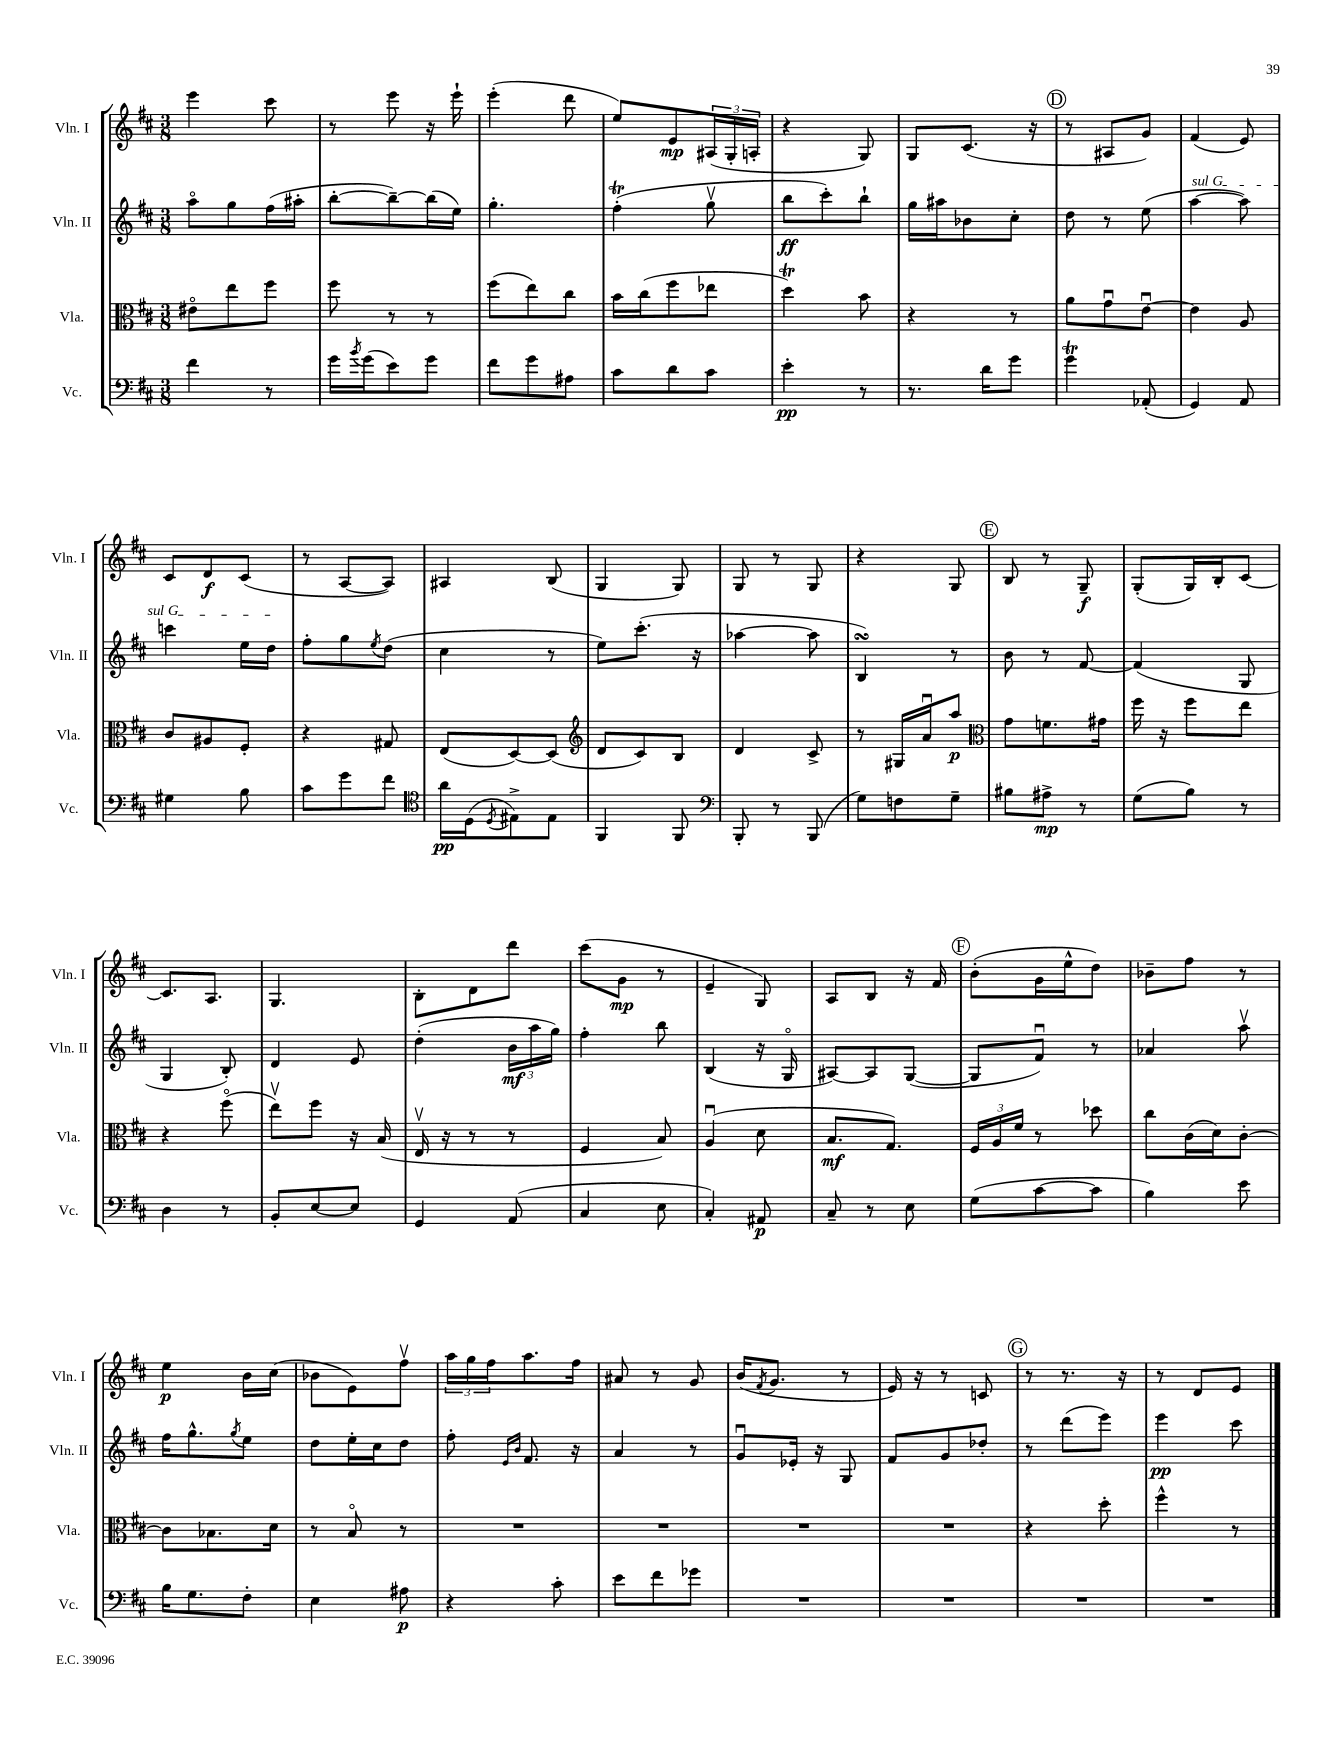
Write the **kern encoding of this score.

**kern	**dynam	**kern	**dynam	**kern	**dynam	**kern	**dynam
*part4	*part4	*part3	*part3	*part2	*part2	*part1	*part1
*staff4	*staff4	*staff3	*staff3	*staff2	*staff2	*staff1	*staff1
*I"Vc.	*	*I"Vla.	*	*I"Vln. II	*	*I"Vln. I	*
*I'Vc.	*	*I'Vla.	*	*I'Vln. II	*	*I'Vln. I	*
*clefF4	*	*clefC3	*	*clefG2	*	*clefG2	*
*k[f#c#]	*	*k[f#c#]	*	*k[f#c#]	*	*k[f#c#]	*
*M3/8	*	*M3/8	*	*M3/8	*	*M3/8	*
=65	=65	=65	=65	=65	=65	=65	=65
4f#\	.	8e#X\L	.	8aa\L	.	4eee\	.
.	.	8ee\	.	8gg\	.	.	.
8r	.	8ff#\J	.	(16ff#\L	.	8ccc#\	.
.	.	.	.	16aa#X'\JJ	.	.	.
=66	=66	=66	=66	=66	=66	=66	=66
16g\LL	.	8ff#\	.	[8bb'\L	.	8r	.
8qb/	.	.	.	.	.	.	.
(16g\J	.	.	.	.	.	.	.
8e\)	.	8r	.	8bb~\_)	.	8eee\	.
8g\J	.	8r	.	(16bb\L]	.	16r	.
.	.	.	.	16ee\JJ)	.	16eee`\	.
=67	=67	=67	=67	=67	=67	=67	=67
8f#\L	.	(8ff#\L	.	4.gg'\	.	(4eee'\	.
8g\	.	8ee\)	.	.	.	.	.
8A#X\J	.	8cc#\J	.	.	.	8ddd\	.
=68	=68	=68	=68	=68	=68	=68	=68
8c#\L	.	16b\LL	.	(4ff#t'\	.	8ee/L)	.
.	.	(16cc#\J	.	.	.	.	.
8d\	.	8ff#\	.	.	.	8e/	mp
8c#\J	.	8ee-X\J	.	8ggv\	.	(24A#X/L	.
.	.	.	.	.	.	24G'/	.
.	.	.	.	.	.	24An'/JJ	.
=69	=69	=69	=69	=69	=69	=69	=69
4e'\	pp	4ddT\)	.	8bb\L	ff	4r	.
.	.	.	.	8ccc#'\)	.	.	.
8r	.	8b\	.	8bb`\J	.	8G/)	.
=70	=70	=70	=70	=70	=70	=70	=70
8.r	.	4r	.	16gg\LL	.	8G/L	.
.	.	.	.	16aa#X\J	.	.	.
.	.	.	.	8b-X\	.	(8.c#/J	.
16d\KL	.	.	.	.	.	.	.
8g\J	.	8r	.	8cc#'\J	.	.	.
.	.	.	.	.	.	16r	.
!!LO:REH:place=s1:t=D
=71	=71	=71	=71	=71	=71	=71	=71
4gT\	.	8a\L	.	8dd\	.	8r	.
.	.	8gu\	.	8r	.	8A#X/L	.
(8AA-X'/	.	[8eu\J	.	(8ee\	.	8g/J)	.
=72	=72	=72	=72	=72	=72	=72	=72
!	!	!	!	!LO:TX:a:i:t=sul G	!	!	!
4GG/)	.	4e\]	.	[4aa\	.	(4f#/	.
8AA/	.	8A/	.	8aa\])	.	8e/)	.
!!LO:LB:g=z
=73	=73	=73	=73	=73	=73	=73	=73
4G#X\	.	8c#/L	.	4cccn\	.	8c#/L	.
.	.	8A#X/	.	.	.	8d/	f
8B\	.	8F#'/J	.	16ee\LL	.	(8c#/J	.
.	.	.	.	16dd\JJ	.	.	.
=74	=74	=74	=74	=74	=74	=74	=74
8c#\L	.	4r	.	8ff#'\L	.	8r	.
8g\	.	.	.	8gg\	.	[8A/L	.
.	.	.	.	8qee/	.	.	.
8f#\J	.	8G#X/	.	(8dd\J	.	8A/J])	.
=75	=75	=75	=75	=75	=75	=75	=75
*clefC4	*	*	*	*	*	*	*
16a\LL	pp	(8E/L	.	4cc#\	.	4A#X/	.
(16D\J	.	.	.	.	.	.	.
8qD/	.	.	.	.	.	.	.
8E#X^\)	.	[8D/)	.	.	.	.	.
8E#\J	.	(8D/J]	.	8r	.	(8B/	.
=76	=76	=76	=76	=76	=76	=76	=76
*	*	*clefG2	*	*	*	*	*
4FF#/	.	8d/L	.	8ee\L)	.	4G/	.
.	.	8c#/)	.	(8.ccc#'\J	.	.	.
8FF#/	.	8B/J	.	.	.	8G/)	.
.	.	.	.	16r	.	.	.
=77	=77	=77	=77	=77	=77	=77	=77
*clefF4	*	*	*	*	*	*	*
8BBB'/	.	4d/	.	[4aa-X\	.	8G/	.
8r	.	.	.	.	.	8r	.
(8BBB/	.	8c#^/	.	8aa-\]	.	8G/	.
=78	=78	=78	=78	=78	=78	=78	=78
8G\L)	.	8r	.	4BsSSS/)	.	4r	.
8Fn\	.	16G#X/LL	.	.	.	.	.
.	.	16au/J	.	.	.	.	.
8G~\J	.	8aa/J	p	8r	.	8G/	.
!!LO:REH:place=s1:t=E
=79	=79	=79	=79	=79	=79	=79	=79
*	*	*clefC3	*	*	*	*	*
8B#X\L	.	8g\L	.	8b\	.	8B/	.
8A#X^\J	mp	8.fn\	.	8r	.	8r	.
8r	.	.	.	[8f#/	.	8G~/	f
.	.	16g#X\Jk	.	.	.	.	.
=80	=80	=80	=80	=80	=80	=80	=80
(8G\L	.	16ff#\	.	(4f#/]	.	(8G'/L	.
.	.	16r	.	.	.	.	.
8B\J)	.	8ff#\L	.	.	.	16G/L)	.
.	.	.	.	.	.	16B'/J	.
8r	.	8ee\J	.	8G/	.	[8c#/J	.
!!LO:LB:g=z
=81	=81	=81	=81	=81	=81	=81	=81
4D\	.	4r	.	4G/	.	8.c#/L]	.
.	.	.	.	.	.	8.A/J	.
8r	.	(8ff#\	.	8B'/)	.	.	.
=82	=82	=82	=82	=82	=82	=82	=82
8BB'/L	.	8eev\L)	.	4d/	.	4.G/	.
[8E/	.	8ff#\J	.	.	.	.	.
8E/J]	.	16r	.	8e/	.	.	.
.	.	(16B/	.	.	.	.	.
=83	=83	=83	=83	=83	=83	=83	=83
4GG/	.	16Ev/	.	(4dd'\	.	8B'\L	.
.	.	16r	.	.	.	.	.
.	.	8r	.	.	.	8d\	.
(8AA/	.	8r	.	24b\LL	mf	8ddd\J	.
.	.	.	.	24aa\	.	.	.
.	.	.	.	24gg\JJ)	.	.	.
=84	=84	=84	=84	=84	=84	=84	=84
4C#/	.	4F#/	.	4ff#'\	.	(8ccc#\L	.
.	.	.	.	.	.	8g\J	mp
8E\	.	8B/)	.	8bb\	.	8r	.
=85	=85	=85	=85	=85	=85	=85	=85
4C#'/)	.	(4Au/	.	(4B/	.	4e~/	.
8AA#X/	p	8d\	.	16r	.	8G/)	.
.	.	.	.	16G/	.	.	.
=86	=86	=86	=86	=86	=86	=86	=86
8C#~/	.	8.B/L	mf	[8A#X/L)	.	8A/L	.
8r	.	.	.	8A#/]	.	8B/J	.
.	.	8.G/J)	.	.	.	.	.
8E\	.	.	.	([8G/J	.	16r	.
.	.	.	.	.	.	16f#/	.
!!LO:REH:place=s1:t=F
=87	=87	=87	=87	=87	=87	=87	=87
(8G\L	.	24F#/LL	.	8G/L]	.	(8b'\L	.
.	.	24A/	.	.	.	.	.
.	.	24f#/JJ	.	.	.	.	.
[8c#\	.	8r	.	8f#u/J)	.	16g\L	.
.	.	.	.	.	.	16ee^^\J	.
8c#\J]	.	8dd-X\	.	8r	.	8dd\J)	.
=88	=88	=88	=88	=88	=88	=88	=88
4B\)	.	8cc#\L	.	4a-X/	.	8b-X~\L	.
.	.	(16c#\L	.	.	.	8ff#\J	.
.	.	16d\J)	.	.	.	.	.
8e\	.	[8c#'\J	.	8aav\	.	8r	.
!!LO:LB:g=z
=89	=89	=89	=89	=89	=89	=89	=89
16B\KL	.	8c#\L]	.	16ff#\KL	.	4ee\	p
8.G\	.	.	.	8.gg^^\	.	.	.
.	.	8.B-X\	.	.	.	.	.
.	.	.	.	8qgg/	.	.	.
8F#'\J	.	.	.	8ee\J	.	16b\LL	.
.	.	16d\Jk	.	.	.	(16cc#\JJ	.
=90	=90	=90	=90	=90	=90	=90	=90
4E\	.	8r	.	8dd\L	.	8b-X\L	.
.	.	8B/	.	16ee'\L	.	8e\)	.
.	.	.	.	16cc#\J	.	.	.
8A#X\	p	8r	.	8dd\J	.	8ff#v\J	.
=91	=91	=91	=91	=91	=91	=91	=91
4r	.	4.r	.	8ff#'\	.	24aa\LL	.
.	.	.	.	.	.	24gg\	.
.	.	.	.	.	.	24ff#\J	.
.	.	.	.	16qqe/LL	.	.	.
.	.	.	.	16qqb/JJ	.	.	.
.	.	.	.	8.f#/	.	8.aa\	.
8c#'\	.	.	.	.	.	.	.
.	.	.	.	16r	.	16ff#\Jk	.
=92	=92	=92	=92	=92	=92	=92	=92
8e\L	.	4.r	.	4a/	.	8a#X/	.
8f#\	.	.	.	.	.	8r	.
8g-X\J	.	.	.	8r	.	8g/	.
=93	=93	=93	=93	=93	=93	=93	=93
4.r	.	4.r	.	8gu/L	.	(16b/KL	.
.	.	.	.	.	.	8qf#/	.
.	.	.	.	.	.	8.g/J	.
.	.	.	.	16e-X'/Jk	.	.	.
.	.	.	.	16r	.	.	.
.	.	.	.	8G/	.	8r	.
=94	=94	=94	=94	=94	=94	=94	=94
4.r	.	4.r	.	8f#/L	.	16e/)	.
.	.	.	.	.	.	16r	.
.	.	.	.	8g/	.	8r	.
.	.	.	.	8dd-X'/J	.	8cn/	.
!!LO:REH:place=s1:t=G
=95	=95	=95	=95	=95	=95	=95	=95
4.r	.	4r	.	8r	.	8r	.
.	.	.	.	(8ddd\L	.	8.r	.
.	.	8dd'\	.	8eee\J)	.	.	.
.	.	.	.	.	.	16r	.
=96	=96	=96	=96	=96	=96	=96	=96
4.r	.	4ff#^^\	.	4eee\	pp	8r	.
.	.	.	.	.	.	8d/L	.
.	.	8r	.	8ccc#\	.	8e/J	.
==	==	==	==	==	==	==	==
*-	*-	*-	*-	*-	*-	*-	*-
